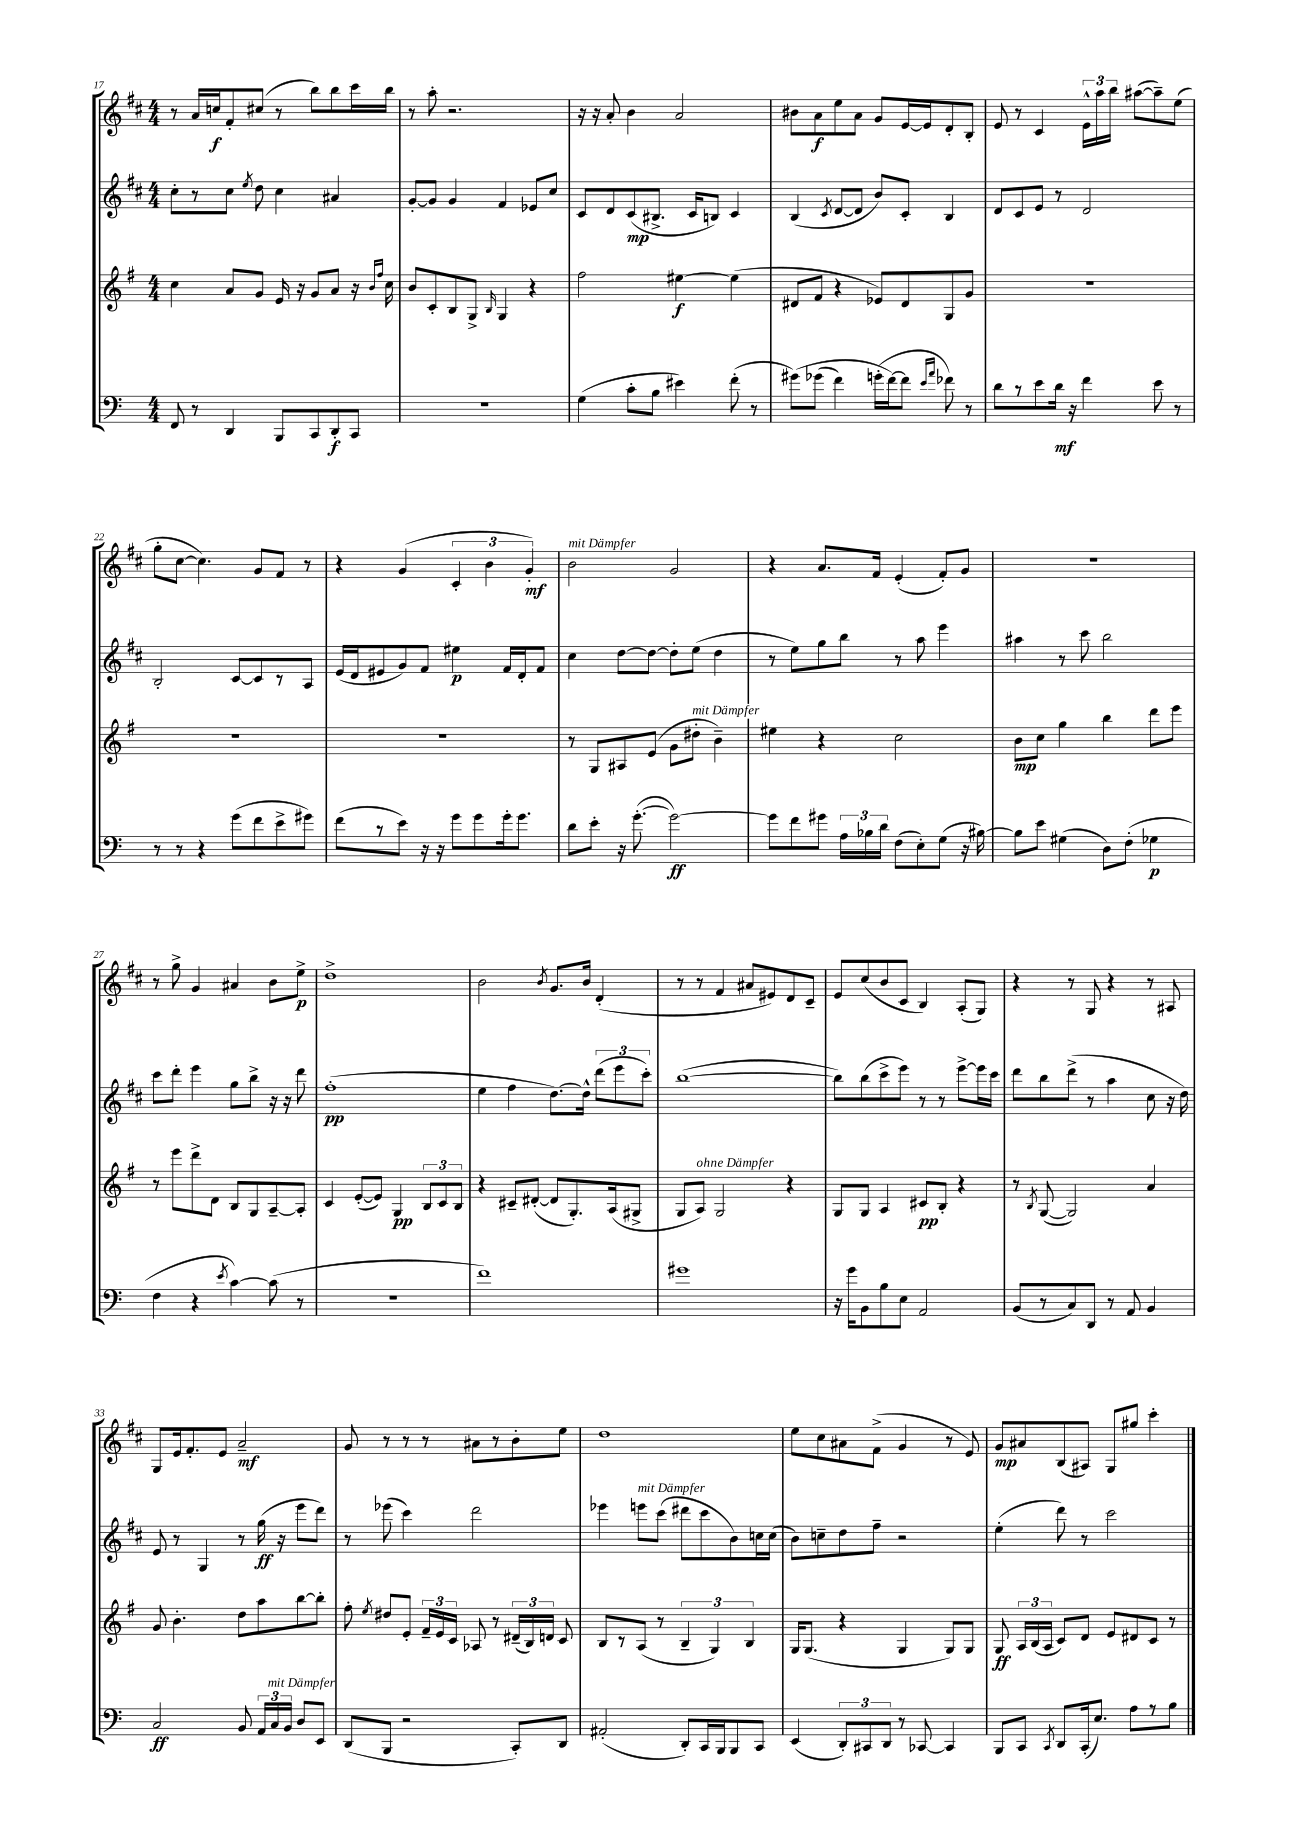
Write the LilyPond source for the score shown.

<<
\new StaffGroup <<
\new Staff = "s0" {
    \clef treble \key d \major \numericTimeSignature \time 4/4
    \autoBeamOff r8 a'16[ c''16\f fis'8-. cis''8]( r8 b''8[) b''8 cis'''16 b''16] |
    r8 a''8-. r2. |
    r16 r16 a'8-. b'4 a'2 |
    bis'8[ a'8\f e''8 a'8] g'8[ e'16~ e'16 d'8-. b8]-. |
    e'8 r8 cis'4 \tuplet 3/2 { e'16[-^ a''16 b''16] } ais''8[~( ais''8--) e''8]( |
    g''8[-. cis''8]~ cis''4.) g'8[ fis'8] r8 |
    r4 g'4( \tuplet 3/2 { cis'4-. b'4 g'4-.\mf) } |
    b'2^\markup { \italic "mit Dämpfer" } g'2 |
    r4 a'8.[ fis'16] e'4-.( fis'8[-.) g'8] |
    R1 |
    r8 g''8-> g'4 ais'4 b'8[ e''8]->\p |
    d''1-> |
    b'2 \acciaccatura { b'8 } g'8.[ b'16] d'4-.( |
    r8 r8 fis'4 ais'8[ eis'8) d'8 cis'8]-- |
    e'8[ cis''8( b'8 cis'8] b4) a8[-.( g8]) |
    r4 r8 g8 r4 r8 ais8 |
    g8[ e'16 fis'8.-. e'8] a'2--\mf |
    g'8 r8 r8 r8 ais'8[ r8 b'8-. e''8] |
    d''1 |
    e''8[ cis''8 ais'8 fis'8]->( g'4 r8 e'8) |
    g'8[\mp ais'8 b8( ais8]) g8[ gis''8] cis'''4-. \bar "|." |
}
\new Staff = "s1" {
    \clef treble \key d \major \numericTimeSignature \time 4/4
    \autoBeamOff cis''8[-. r8 cis''8] \acciaccatura { e''8 } d''8 cis''4 ais'4 |
    g'8[~-. g'8] g'4 fis'4 ees'8[ cis''8] |
    cis'8[ d'8 cis'8\mp( bis8.]-> cis'16[ b8]) cis'4 |
    b4( \acciaccatura { cis'8 } d'8[~ d'8] b'8[) cis'8]-. b4 |
    d'8[ cis'8 e'8] r8 d'2 |
    b2-. cis'8[~ cis'8 r8 a8] |
    e'16[( d'16 eis'8 g'8) fis'8] eis''4\p fis'16[ d'16-. fis'8] |
    cis''4 d''8[~ d''8]~ d''8[-. e''8]( d''4 |
    r8 e''8[) g''8 b''8] r8 a''8 e'''4 |
    ais''4 r8 cis'''8 b''2 |
    cis'''8[ d'''8]-. e'''4 g''8[ b''8]-> r16 r16 d'''8 |
    fis''1-.\pp( |
    e''4 fis''4 d''8.[~) d''16]-^ \tuplet 3/2 { d'''8[( e'''8 cis'''8]-.) } |
    b''1~( |
    b''8[) b''8( cis'''8-> e'''8]) r8 r8 e'''8[~-> e'''16 cis'''16] |
    d'''8[ b''8 d'''8]->( r8 a''4 cis''8 r16 d''16) |
    e'8 r8 g4 r8 g''16\ff( r16 e'''8[ d'''8]) |
    r8 ees'''8( cis'''4) d'''2 |
    ees'''4 e'''8[^\markup { \italic "mit Dämpfer" } cis'''8]( dis'''8[ cis'''8 b'8) c''16 c''16]( |
    b'8[) c''8-- d''8 fis''8]-- r2 |
    e''4-.( d'''8) r8 cis'''2 \bar "|." |
}
\new Staff = "s2" {
    \clef treble \key g \major \numericTimeSignature \time 4/4
    \autoBeamOff c''4 a'8[ g'8] e'16 r16 g'8[ a'8] r16 \grace { b'16[ fis''16] } c''16 |
    b'8[ c'8-. b8 g8]-> \grace { b16 } g4 r4 |
    fis''2 eis''4~\f eis''4( |
    dis'8[ fis'8] r4 ees'8[) dis'8 g8 g'8] |
    R1 |
    R1 |
    R1 |
    r8 g8[ ais8 e'8]( g'8[ dis''8]-.^\markup { \italic "mit Dämpfer" } b'4--) |
    eis''4 r4 c''2 |
    b'8[\mp c''8] g''4 b''4 d'''8[ e'''8] |
    r8 e'''8[ d'''8-> d'8] b8[ g8 a8~-- a8]-. |
    c'4 e'8[~-.( e'8]) g4\pp \tuplet 3/2 { b8[ c'8 b8] } |
    r4 cis'8[-- dis'8]~-.( dis'8[ g8.-.) a16( gis8]-> |
    g8[ a8]^\markup { \italic "ohne Dämpfer" }) g2 r4 |
    g8[ g8] a4 cis'8[\pp b8]-. r4 |
    r8 \acciaccatura { b8 } g8~( g2) a'4 |
    g'8 b'4.-. d''8[ a''8 b''8~ b''8]-. |
    fis''8-. \acciaccatura { e''8 } dis''8[ e'8]-. \tuplet 3/2 { fis'16[-- e'16 c'16] } aes8 r8 \tuplet 3/2 { dis'16[--( b16) d'16] } c'8 |
    b8[ r8 a8]( r8 \tuplet 3/2 { b4-- g4) b4 } |
    g16[ g8.]( r4 g4 g8[) g8] |
    g8\ff \tuplet 3/2 { a16[ b16( a16] } c'8[) d'8] e'8[ dis'8 c'8] r8 \bar "|." |
}
\new Staff = "s3" {
    \clef bass \key c \major \numericTimeSignature \time 4/4
    \autoBeamOff f,8 r8 d,4 b,,8[ c,8 d,8-.\f c,8] |
    R1 |
    g4( c'8[-. b8] eis'4) f'8-.( r8 |
    gis'8[)\( ges'8]( f'4) g'16[-.( f'16~\) f'8] \grace { e'16[ a'16] } fes'8) r8 |
    d'8[ r8 e'8 d'16]\mf r16 f'4 e'8 r8 |
    r8 r8 r4 g'8[( f'8 e'8-> gis'8]) |
    f'8[( r8 e'8]) r16 r16 g'8[ g'8 g'16-. g'8.] |
    d'8[ e'8]-. r16 g'8.~-.( g'2~\ff) |
    g'8[ f'8 gis'8] \tuplet 3/2 { a16[ bes16 d'16] } f8[( e8-.) g8]( r16 bis16~) |
    bis8[ e'8] gis4( d8[) f8]-.( ges4\p |
    f4 r4 \acciaccatura { e'8 } c'4~) c'8( r8 |
    r1 |
    f'1) |
    gis'1 |
    r16 g'16[ b,8 b8 e8] a,2 |
    b,8[( r8 c8) d,8] r8 a,8 b,4 |
    c2\ff b,8 \tuplet 3/2 { a,16[ c16^\markup { \italic "mit Dämpfer" } b,16] } d8[ e,8] |
    d,8[( b,,8] r2 c,8[-.) d,8] |
    ais,2-.( d,8[-.) c,16 b,,16 b,,8 c,8] |
    e,4( \tuplet 3/2 { d,8[-.) cis,8 d,8] } r8 ces,8~ ces,4 |
    b,,8[ c,8] \acciaccatura { c,8 } d,8[ c,16-.( e8.]) a8[ r8 b8] \bar "|." |
}
>>
>>
\layout { \context { \Score currentBarNumber = #17 } }
